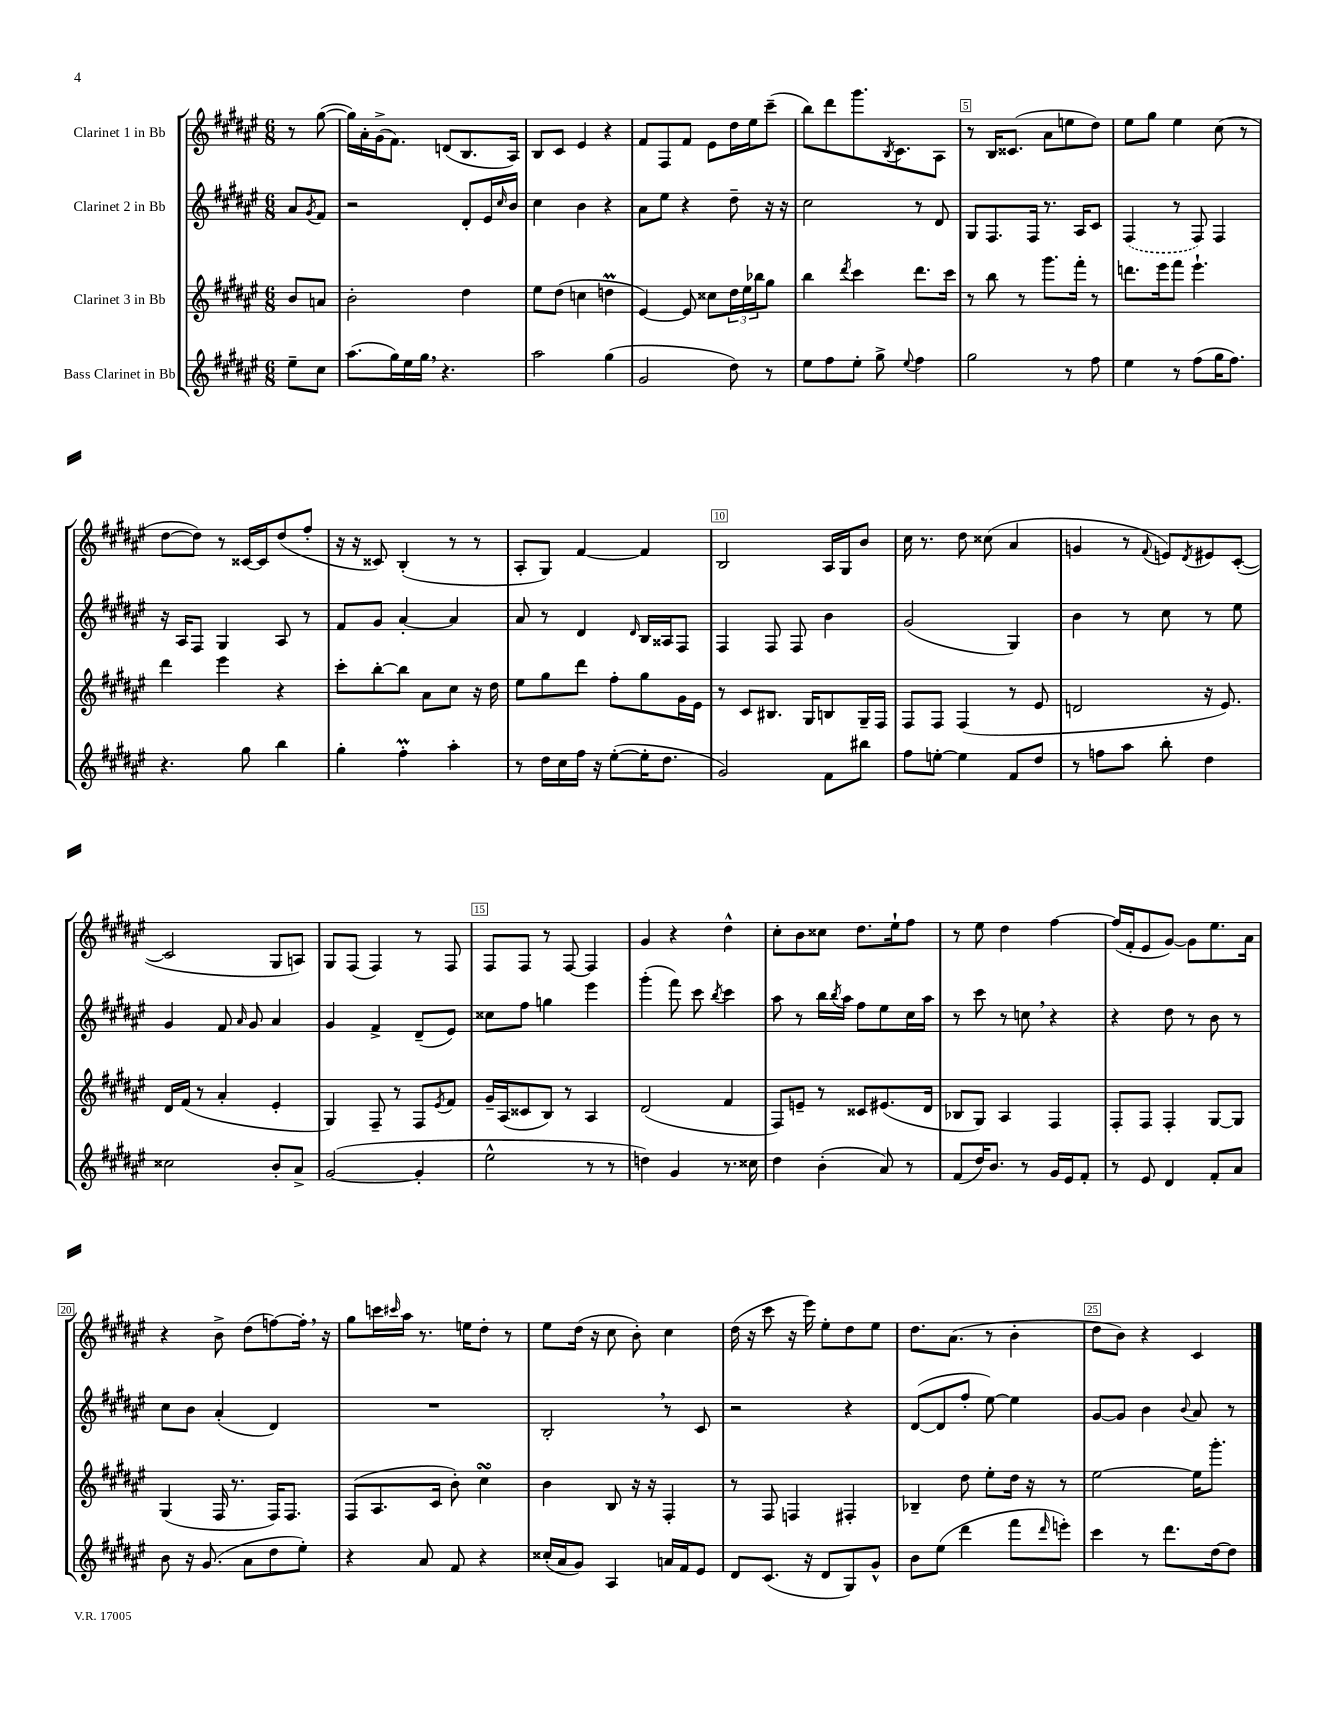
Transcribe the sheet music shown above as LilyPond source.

<<
\new StaffGroup <<
\new Staff = "s0" \with { instrumentName = "Clarinet 1 in Bb" } {
    \clef treble \key fis \major \numericTimeSignature \time 6/8 \partial 4
    r8 gis''8~( |
    gis''16) ais'16-. gis'16->( fis'8.) d'8( b8. ais16) |
    b8 cis'8 eis'4 r4 |
    fis'8 fis8 fis'8 eis'8 dis''16 eis''16 cis'''8--( |
    b''8) dis'''8 gis'''8. \acciaccatura { b8 } cis'8. ais8 |
    r8 b16 cisis'8.( ais'8 e''8 dis''8) |
    eis''8 gis''8 eis''4 cis''8( r8 |
    dis''8~ dis''8) r8 cisis'16~ cisis'16 dis''8( fis''8-. |
    r16 r16 cisis'8) b4-.( r8 r8 |
    ais8-. gis8) fis'4~ fis'4 |
    b2 ais16 gis16 b'8 |
    cis''16 r8. dis''8 cisis''8( ais'4 |
    g'4 r8 \appoggiatura { fis'8 } e'8) \acciaccatura { dis'8 } eis'8 cis'8~-.( |
    cis'2 gis8 a8) |
    gis8 fis8( fis4) r8 fis8 |
    fis8 fis8 r8 fis8~ fis4 |
    gis'4 r4 dis''4-^ |
    cis''8-. b'8 cisis''8 dis''8. eis''16-! fis''8 |
    r8 eis''8 dis''4 fis''4~ |
    fis''16( fis'16-. eis'8 gis'8~) gis'8 eis''8. ais'16 |
    r4 b'8-> dis''8( f''8~) f''16-. \breathe r16 |
    gis''8 c'''16 \grace { cis'''16 } ais''16 r8. e''16 dis''8-. r8 |
    eis''8 dis''16( r16 cis''8 b'8-.) cis''4 |
    dis''16( r16 cis'''8 r16 eis'''16) eis''8-. dis''8 eis''8 |
    dis''8. ais'8.( r8 b'4-. |
    dis''8 b'8) r4 cis'4 \bar "|." |
}
\new Staff = "s1" \with { instrumentName = "Clarinet 2 in Bb" } {
    \clef treble \key fis \major \numericTimeSignature \time 6/8 \partial 4
    ais'8 \acciaccatura { gis'8 } fis'8 |
    r2 dis'8-. eis'16 \grace { cis''16 } b'16 |
    cis''4 b'4 r4 |
    ais'8 eis''8 r4 dis''8-- r16 r16 |
    cis''2 r8 dis'8 |
    gis8 fis8. fis16 r8. ais16 cis'8 |
    \once \slurDashed fis4( r8 fis8) fis4 |
    r16 ais16 fis8 gis4 ais8 r8 |
    fis'8 gis'8 ais'4~-. ais'4 |
    ais'8 r8 dis'4 \grace { dis'16 } b16 aisis16 fis8 |
    fis4 fis8 fis8 b'4 |
    gis'2( gis4) |
    b'4 r8 cis''8 r8 eis''8 |
    gis'4 fis'8 \grace { ais'16 } gis'8 ais'4 |
    gis'4 fis'4-> dis'8--( eis'8) |
    cisis''8 fis''8 g''4 eis'''4 |
    gis'''4-.( fis'''8) cis'''8 \acciaccatura { b''8 } cis'''4 |
    ais''8 r8 b''16 \acciaccatura { b''8 } ais''16 fis''8 eis''8 cis''16 ais''16 |
    r8 cis'''8 r8 c''8 \breathe r4 |
    r4 dis''8 r8 b'8 r8 |
    cis''8 b'8 ais'4-.( dis'4) |
    R2. |
    b2-. \breathe r8 cis'8 |
    r2 r4 |
    dis'8~( dis'8 fis''8-. eis''8~) eis''4 |
    gis'8~ gis'8 b'4 \appoggiatura { b'8 } ais'8 r8 \bar "|." |
}
\new Staff = "s2" \with { instrumentName = "Clarinet 3 in Bb" } {
    \clef treble \key fis \major \numericTimeSignature \time 6/8 \partial 4
    b'8 a'8 |
    b'2-. dis''4 |
    eis''8 dis''8( c''4 d''4\prall |
    eis'4~) eis'8 cisis''8 \tuplet 3/2 { dis''16 eis''16 bes''16 } gis''8 |
    b''4 \acciaccatura { dis'''8 } cis'''4 dis'''8. cis'''16 |
    r8 b''8 r8 gis'''8. fis'''16-. r8 |
    d'''8. eis'''16 fis'''8 eis'''4.-! |
    dis'''4 eis'''4 r4 |
    cis'''8-. b''8~-. b''8 ais'8 cis''8 r16 dis''16 |
    eis''8 gis''8 dis'''8 fis''8-. gis''8 gis'16 eis'16 |
    r8 cis'8 bis8. gis16 b8 gis16-- fis16 |
    fis8 fis8 fis4( r8 eis'8 |
    d'2 r16 eis'8.) |
    dis'16 fis'16( r8 ais'4-. eis'4-. |
    gis4) fis8-- r8 fis8 \acciaccatura { eis'8 } fis'8 |
    gis'16-- ais16( cisis'8 b8) r8 ais4 |
    dis'2( fis'4 |
    fis8) e'8-- r8 cisis'8 eis'8.( dis'16 |
    bes8 gis8) ais4 fis4 |
    fis8-. fis8 fis4-. gis8~ gis8 |
    gis4( fis16 r8. fis16) fis8. |
    fis8( ais8. cis'16 b'8-.) cis''4\turn |
    b'4 b8 r16 r16 fis4-. |
    r8 fis8 f4 fis4-. |
    bes4-- dis''8 eis''8-. dis''16 r16 r8 |
    eis''2~ eis''16 gis'''8.-. \bar "|." |
}
\new Staff = "s3" \with { instrumentName = "Bass Clarinet in Bb" } {
    \clef treble \key fis \major \numericTimeSignature \time 6/8 \partial 4
    eis''8-- cis''8 |
    ais''8.( gis''16) eis''16 gis''16 \breathe r4. |
    ais''2 gis''4( |
    gis'2 dis''8) r8 |
    eis''8 fis''8 eis''8-. gis''8-> \appoggiatura { eis''8 } fis''4 |
    gis''2 r8 fis''8 |
    eis''4 r8 fis''8( gis''16 fis''8.) |
    r4. gis''8 b''4 |
    gis''4-. fis''4-.\prall ais''4-. |
    r8 dis''16 cis''16 fis''16 r16 eis''8~-.( eis''16-. dis''8. |
    gis'2) fis'8 bis''8 |
    fis''8 e''8~-. e''4 fis'8 dis''8 |
    r8 f''8 ais''8 b''8-. dis''4 |
    cisis''2 b'8-. ais'8-> |
    gis'2~( gis'4-. |
    eis''2-^ r8 r8 |
    d''4) gis'4 r8. cisis''16 |
    dis''4 b'4-.( ais'8) r8 |
    fis'8( dis''16) b'8. r8 gis'16 eis'16 fis'8-. |
    r8 eis'8 dis'4 fis'8-. ais'8 |
    b'8 r16 gis'8.( ais'8 dis''8 eis''8-.) |
    r4 ais'8 fis'8 r4 |
    cisis''16-.( ais'16 gis'8) ais4 a'16 fis'16 eis'8 |
    dis'8 cis'8.( r16 dis'8 gis8) gis'8-^ |
    b'8 eis''8( dis'''4 fis'''8 \grace { dis'''16 } e'''8-.) |
    cis'''4 r8 dis'''8. dis''16~ dis''8 \bar "|." |
}
>>
>>
\layout { \context { \Score \override BarNumber.break-visibility = ##(#f #t #t) barNumberVisibility = #(every-nth-bar-number-visible 5) \override BarNumber.stencil = #(make-stencil-boxer 0.1 0.3 ly:text-interface::print) } }
